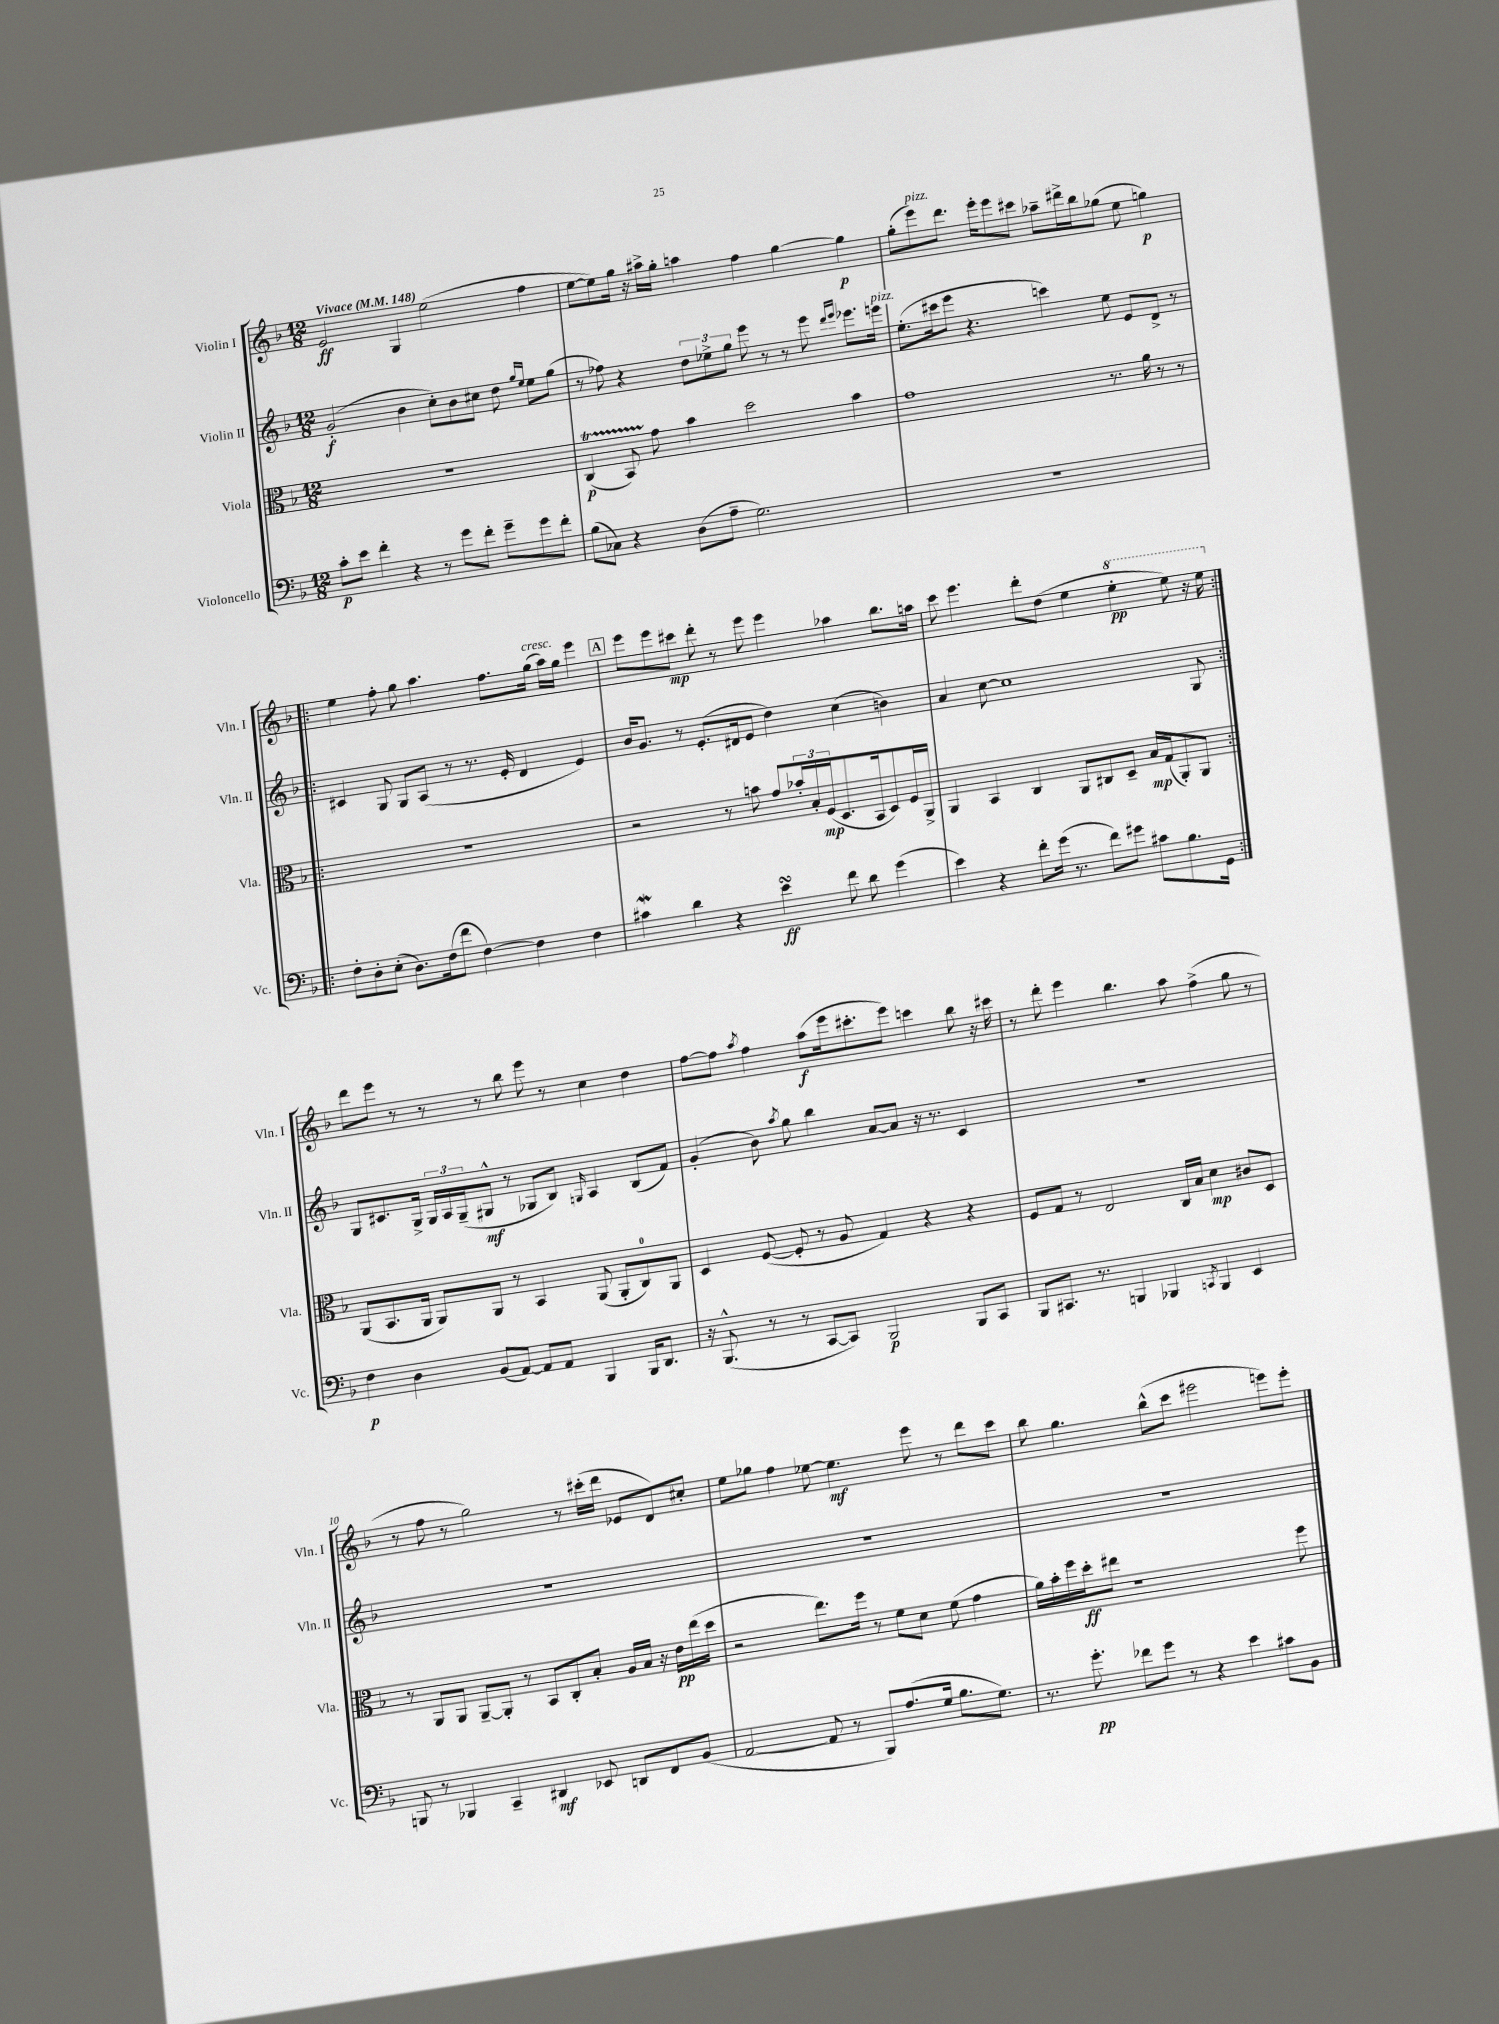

**kern	**dynam	**kern	**dynam	**kern	**dynam	**kern	**dynam
*part4	*part4	*part3	*part3	*part2	*part2	*part1	*part1
*staff4	*staff4	*staff3	*staff3	*staff2	*staff2	*staff1	*staff1
*I"Violoncello	*	*I"Viola	*	*I"Violin II	*	*I"Violin I	*
*I'Vc.	*	*I'Vla.	*	*I'Vln. II	*	*I'Vln. I	*
*clefF4	*	*clefC3	*	*clefG2	*	*clefG2	*
*k[b-]	*	*k[b-]	*	*k[b-]	*	*k[b-]	*
*M12/8	*	*M12/8	*	*M12/8	*	*M12/8	*
*MM148	*	*MM148	*	*MM148	*	*MM148	*
=1	=1	=1	=1	=1	=1	=1	=1
!	!	!	!	!	!	!LO:TX:a:B:t=Vivace	!
8c'\L	p	1.r	.	(2g'/	f	2e/	ff
8e\J	.	.	.	.	.	.	.
4f'\	.	.	.	.	.	.	.
4r	.	.	.	4b-\	.	4G/	.
8r	.	.	.	8cc'\L)	.	(2ee\	.
8g\L	.	.	.	8b-\	.	.	.
8f'\J	.	.	.	8cc#X\J	.	.	.
8g~\L	.	.	.	8dd\	.	.	.
.	.	.	.	16qqgg/LL	.	.	.
.	.	.	.	16qqee/JJ	.	.	.
8g\	.	.	.	8ee\L	.	4ff\	.
8f'\J	.	.	.	(8gg\J	.	.	.
=2	=2	=2	=2	=2	=2	=2	=2
(8B-\L	.	(4CT/	p	8r	.	[8ee\L	.
8C-X\J)	.	.	.	8ff-X\)	.	8ee\])	.
4r	.	8BB-TTT/)	.	4r	.	16gg\Jk	.
.	.	.	.	.	.	16r	.
.	.	8g\	.	.	.	16aa#X^\LL	.
.	.	.	.	.	.	16gg'\JJ	.
(8D\L	.	4b-\	.	12dd\L	.	4aan\	.
.	.	.	.	12ee-X^\	.	.	.
8A~\J	.	.	.	.	.	.	.
.	.	.	.	12gg\J	.	.	.
2.G\)	.	2dd\	.	8eee\	.	4ff\	.
.	.	.	.	8r	.	.	.
.	.	.	.	8r	.	[4gg\	.
.	.	.	.	8eee\	.	.	.
.	.	.	.	16qqddd/LL	.	.	.
.	.	.	.	16qqeee/JJ	.	.	.
.	.	4b-\	.	8.eee-X\L	.	4gg\]	p
!	!	!	!	!LO:TX:a:i:t=pizz.	!	!	!
.	.	.	.	16eeen\Jk	.	.	.
=3	=3	=3	=3	=3	=3	=3	=3
1.r	.	1g	.	(8.ee'\L	.	(8gg'\L	.
!	!	!	!	!	!	!LO:TX:a:i:t=pizz.	!
.	.	.	.	.	.	8eee\)	.
.	.	.	.	16ccc#X\k	.	.	.
.	.	.	.	8eee\J	.	8.ddd\J	.
.	.	.	.	4.r	.	.	.
.	.	.	.	.	.	16eee'\KL	.
.	.	.	.	.	.	8eee\	.
.	.	.	.	.	.	8ccc#X\J	.
.	.	.	.	4cccn\)	.	8aa-X~\L	.
.	.	.	.	.	.	16ddd#X^\L	.
.	.	.	.	.	.	16bb-\J	.
.	.	8.r	.	8ee\	.	(8gg-X\J	.
.	.	.	.	8e/L	.	8ee\	.
.	.	16a\	.	.	.	.	.
.	.	8r	.	8d^/J	.	4ggn\)	p
.	.	8r	.	8r	.	.	.
!!LO:LB:g=z
=4!|:	=4!|:	=4!|:	=4!|:	=4!|:	=4!|:	=4!|:	=4!|:
8F'\L	.	1.r	.	4c#X/	.	4ee\	.
8D'\	.	.	.	.	.	.	.
(8E'\J	.	.	.	8G/	.	8ff'\	.
8.D\L)	.	.	.	8G/L	.	8gg\	.
.	.	.	.	(8A/J	.	4.aa\	.
(16F\k	.	.	.	.	.	.	.
8f\J	.	.	.	8r	.	.	.
[4F\)	.	.	.	8.r	.	.	.
.	.	.	.	.	.	8.ff\L	.
.	.	.	.	16e'/	.	.	.
4F\]	.	.	.	4d/	.	.	.
!	!	!	!	!	!	!LO:TX:a:i:t=cresc.	!
.	.	.	.	.	.	(16gg\Jk	.
.	.	.	.	.	.	16aa\LL)	.
.	.	.	.	.	.	16gg\JJ	.
4F\	.	.	.	4e/)	.	4eee\	.
!!LO:REH:place=s1:t=A
=5	=5	=5	=5	=5	=5	=5	=5
4c#XW\	.	2r	.	16b-/KL	.	8eee\L	.
.	.	.	.	8.g/J	.	.	.
.	.	.	.	.	.	8eee\	.
4d\	.	.	.	8r	.	8ccc#X\J	mp
.	.	.	.	(8.e'/L	.	8ddd'\	.
4r	.	8r	.	.	.	8r	.
.	.	.	.	16d#X/k	.	.	.
.	.	8bn\	.	8e/J	.	8eee\	.
4esSsS\	ff	8g/L	.	4dd\)	.	4eee\	.
.	.	24b-X'/L	.	.	.	.	.
.	.	24B-'/	.	.	.	.	.
.	.	(24F/J	mp	.	.	.	.
8f\	.	8.D/	.	(4cc\	.	4aa-X\	.
8d\	.	.	.	.	.	.	.
.	.	16BB-/k	.	.	.	.	.
(4g\	.	8D/)	.	4bn\)	.	8.bb-\L	.
.	.	16F/L	.	.	.	.	.
.	.	16AA^/JJ	.	.	.	16aan\Jk	.
=6	=6	=6	=6	=6	=6	=6	=6
4e\)	.	4AA/	.	4a/	.	8ccc\	.
.	.	.	.	.	.	4.eee\	.
4r	.	4BB-/	.	[8cc\	.	.	.
.	.	.	.	1cc]	.	.	.
8f'\L	.	4C/	.	.	.	8ddd'\L	.
(16g\Jk	.	.	.	.	.	(8dd\J	.
8.r	.	.	.	.	.	.	.
.	.	8AA/L	.	.	.	4ee\	.
8f\L)	.	8C#X/	.	.	.	.	.
*	*	*	*	*	*	*8va	*
8g#X\J	.	8D~/J	.	.	.	4eee'\	pp
8c#X\L	.	16B-/LL	mp	.	.	.	.
.	.	(16G/J	.	.	.	.	.
8.B-\	.	8AA'/)	.	.	.	8eee\)	.
.	.	8AA/J	.	8G/	.	16r	.
16GG\Jk	.	.	.	.	.	16eee\	.
!!LO:LB:g=z
=7:|!	=7:|!	=7:|!	=7:|!	=7:|!	=7:|!	=7:|!	=7:|!
*	*	*	*	*	*	*X8va	*
4F\	p	(8AA/L	.	8G/L	.	8ddd\L	.
.	.	8.BB-/	.	8.c#X/	.	8eee\J	.
4D\	.	.	.	.	.	8r	.
.	.	16AA/Jk	.	16G^/Jk	.	.	.
.	.	8AA/L)	.	24G/LL	.	8r	.
.	.	.	.	24A/	.	.	.
.	.	.	.	(24G~/J	.	.	.
(8BB-/L	.	8AA/J	.	8G#X^^/J	mf	8r	.
[8AA/J)	.	8r	.	8r	.	8bb-\	.
8AA/L]	.	4BB-/	.	8G-X/L	.	8eee\	.
8AA/J	.	.	.	8B-/J)	.	8r	.
.	.	.	.	16qqGn/	.	.	.
4BBB-/	.	(8AA/	.	4A/	.	4cc\	.
.	.	8AA'/L	.	.	.	.	.
16BBB-/KL	.	8C/)	.	(8B-/L	.	4dd\	.
8.DD/J	.	.	.	.	.	.	.
.	.	8AA/J	.	8f/J)	.	.	.
=8	=8	=8	=8	=8	=8	=8	=8
16r	.	4D/	.	(4g'/	.	[8ff\L	.
(8.BBB-^^/	.	.	.	.	.	.	.
.	.	.	.	.	.	8ff\J]	.
.	.	.	.	.	.	8qaa/	.
8r	.	([8F/	.	8b-\)	.	4ff\	.
.	.	.	.	8qaa/	.	.	.
8r	.	8F'/]	.	8gg\	.	.	.
[8CC/L	.	8r	.	4bb-\	.	(8aa\L	f
8CC/J])	.	8A/	.	.	.	16eee\k	.
.	.	.	.	.	.	8.ccc#X'\	.
2BBB-/	p	4G/)	.	[8a/L	.	.	.
.	.	.	.	8a/J]	.	8eee\J)	.
.	.	4r	.	16r	.	4cccn\	.
.	.	.	.	8.r	.	.	.
8BBB-/L	.	4r	.	4c/	.	8bb-\	.
8CC/J	.	.	.	.	.	16r	.
.	.	.	.	.	.	16ccc#X\	.
=9	=9	=9	=9	=9	=9	=9	=9
8BBB-/L	.	8F/L	.	1.r	.	8r	.
8.CC#X/J	.	8G/J	.	.	.	8ddd'\	.
.	.	8r	.	.	.	4eee\	.
8.r	.	.	.	.	.	.	.
.	.	2E/	.	.	.	.	.
4BBBn/	.	.	.	.	.	4.bb-\	.
4BBB-X/	.	.	.	.	.	.	.
.	.	16C/LL	.	.	.	8aa\	.
.	.	16B-/JJ	.	.	.	.	.
8qCCn/	.	.	.	.	.	.	.
4BBB-/	.	4d\	mp	.	.	(4ff^\	.
4EE/	.	8c#X/L	.	.	.	8gg\	.
.	.	8D/J	.	.	.	8r	.
!!LO:LB:g=z
=10	=10	=10	=10	=10	=10	=10	=10
8BBBn/	.	8r	.	1.r	.	8r	.
8r	.	8AA/L	.	.	.	8ff\	.
4BBB-X/	.	8AA/J	.	.	.	8r	.
.	.	[8AA~/L	.	.	.	2gg\)	.
4CC~/	.	8AA'/J]	.	.	.	.	.
.	.	8r	.	.	.	.	.
4DD#X/	mf	8BB-/L	.	.	.	.	.
.	.	8C'/	.	.	.	8r	.
8EE-X/	.	8B-'/J	.	.	.	(16ccc#X'\LL	.
.	.	.	.	.	.	16ddd\JJ	.
8DDn/L	.	16A/LL	.	.	.	8e-X/L	.
.	.	16B-/JJ	.	.	.	.	.
8FF/	.	16r	.	.	.	8d/)	.
.	.	16e\LL	pp	.	.	.	.
(8BB-/J	.	(16ee\	.	.	.	8cc#X'/J	.
.	.	16dd\JJ	.	.	.	.	.
=11	=11	=11	=11	=11	=11	=11	=11
[2AA/	.	2r	.	1.r	.	8ee\L	.
.	.	.	.	.	.	8gg-X\J	.
.	.	.	.	.	.	4ff\	.
8AA/]	.	8.ee\L)	.	.	.	[8ee-X\	.
8r	.	.	.	.	.	4.ee-\]	mf
.	.	16ff\Jk	.	.	.	.	.
8BBB-/L)	.	8r	.	.	.	.	.
(8.A/	.	8f\L	.	.	.	.	.
.	.	8d\J	.	.	.	8eee\	.
16G/Jk	.	.	.	.	.	.	.
8.B-\L	.	(8f\	.	.	.	8r	.
.	.	4g\	.	.	.	8ddd\L	.
8.G\J)	.	.	.	.	.	.	.
.	.	.	.	.	.	8ccc\J	.
=12	=12	=12	=12	=12	=12	=12	=12
8.r	.	16a\LL)	.	1.r	.	8bb-\	.
.	.	16b-'\	.	.	.	.	.
.	.	16ff\	.	.	.	4.gg\	.
8.g'\	pp	16dd'\J	ff	.	.	.	.
.	.	8ee#X\J	.	.	.	.	.
8f-X\L	.	1r	.	.	.	.	.
8g\J	.	.	.	.	.	(8bb-^^\L	.
8r	.	.	.	.	.	8ccc\J	.
4r	.	.	.	.	.	2eee#X\	.
4e\	.	.	.	.	.	.	.
8c#X\L	.	.	.	.	.	8eeen\L)	.
8BB-\J	.	8ff\	.	.	.	8eee'\J	.
==	==	==	==	==	==	==	==
*-	*-	*-	*-	*-	*-	*-	*-
